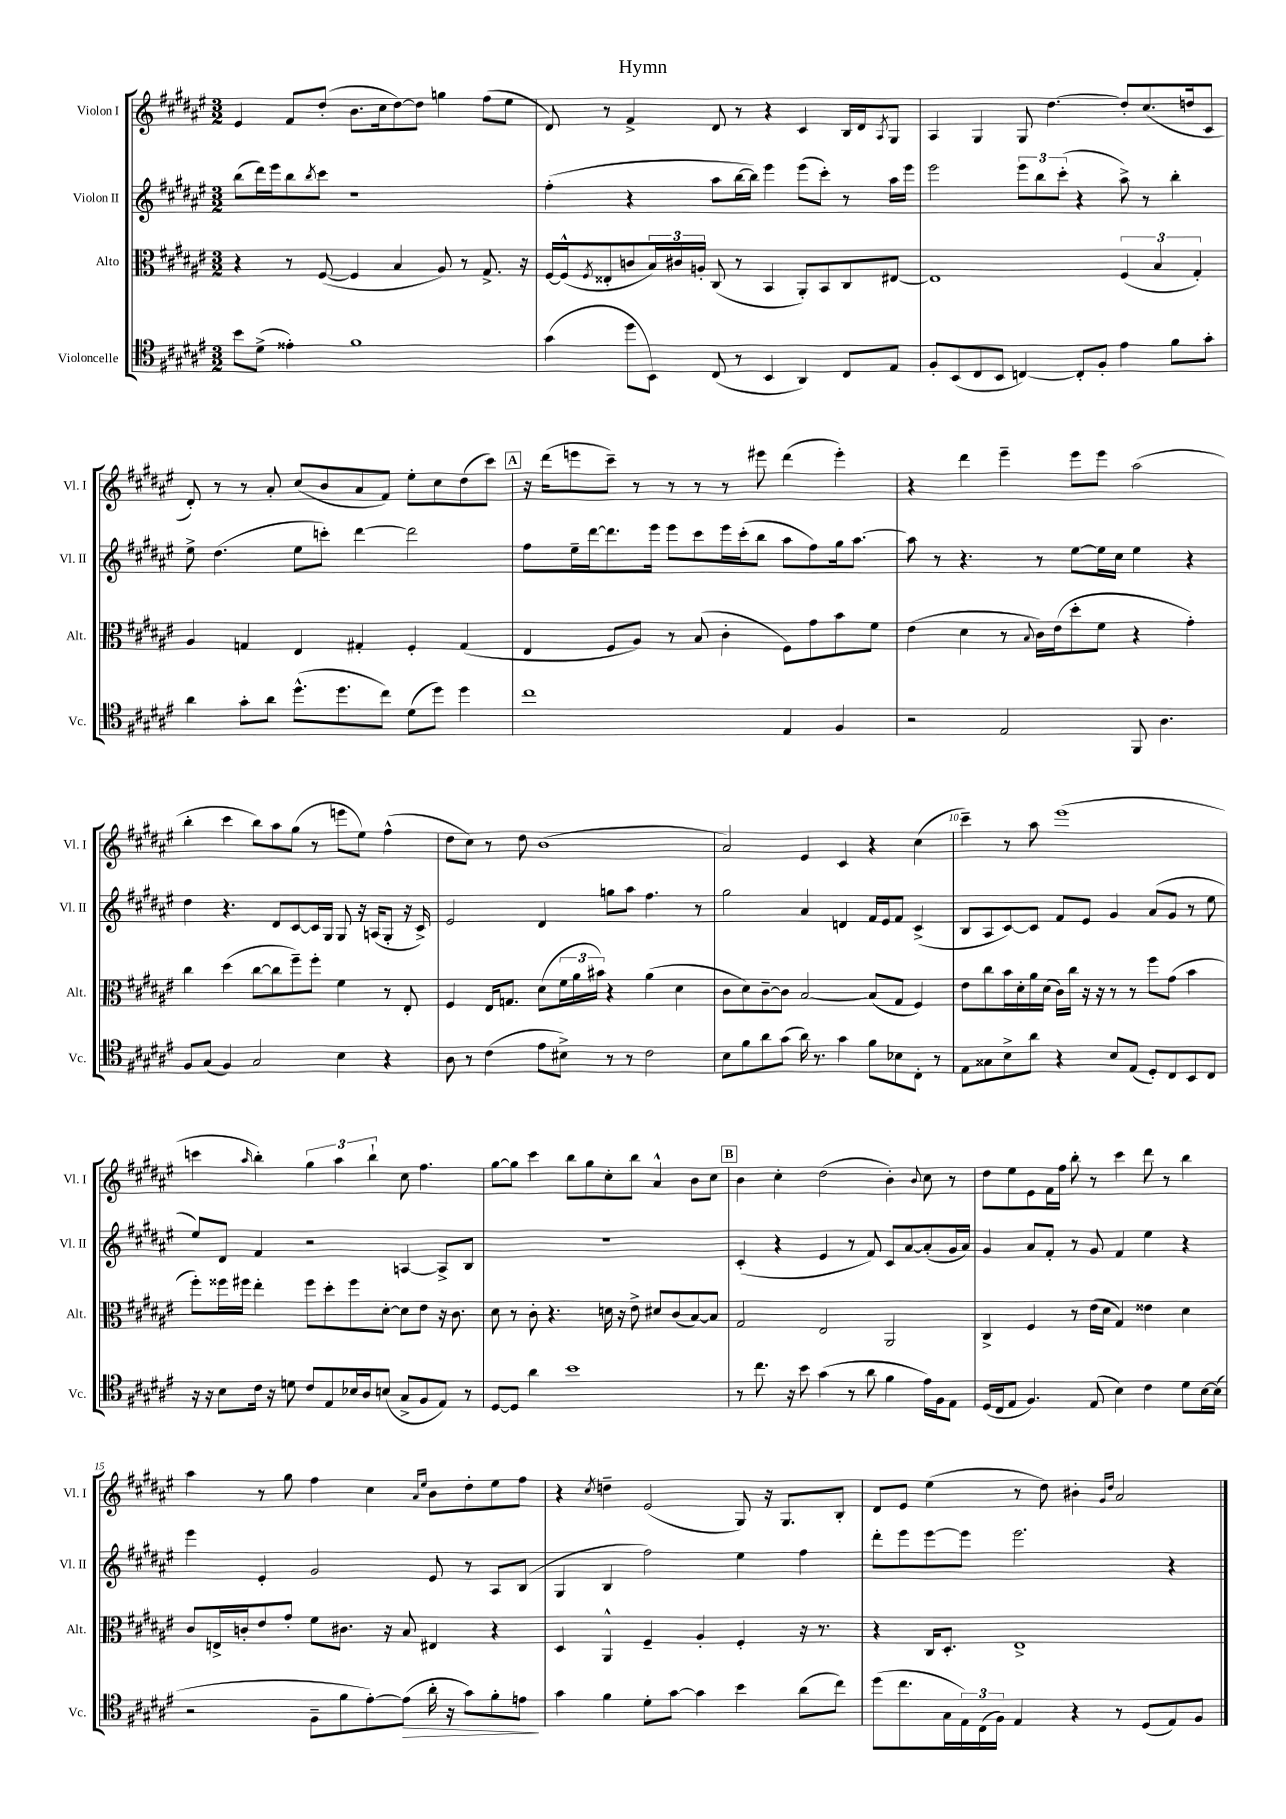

**kern	**dynam	**kern	**kern	**kern
*part4	*part4	*part3	*part2	*part1
*staff4	*staff4	*staff3	*staff2	*staff1
*I"Violoncelle	*	*I"Alto	*I"Violon II	*I"Violon I
*I'Vc.	*	*I'Alt.	*I'Vl. II	*I'Vl. I
*clefC4	*	*clefC3	*clefG2	*clefG2
*k[f#c#g#d#a#e#]	*	*k[f#c#g#d#a#e#]	*k[f#c#g#d#a#e#]	*k[f#c#g#d#a#e#]
*M3/2	*	*M3/2	*M3/2	*M3/2
=1	=1	=1	=1	=1
8b\L	.	4r	(8bb\L	4e#/
(8d#^\J	.	.	16ddd#\L)	.
.	.	.	16eee#\J	.
4e##X'\)	.	8r	8bb\	8f#/L
.	.	.	8qbb/	.
.	.	([8F#/	8ccc#\J	(8dd#'/J
1f#	.	4F#/]	1r	8.b\L
.	.	.	.	16cc#\k
.	.	4B/	.	[8dd#\)
.	.	.	.	8dd#\J]
.	.	8A#/)	.	4ggn\
.	.	8r	.	.
.	.	8.G#^/	.	(8ff#\L
.	.	.	.	8ee#\J
.	.	16r	.	.
=2	=2	=2	=2	=2
(4g#\	.	[16F#/LL	(4ff#'\	8d#/)
.	.	(16F#^^/J]	.	.
.	.	8qF#/	.	.
.	.	8E##X'/	.	8r
8dd#\L	.	8cn/	4r	4f#^/
8BB\J)	.	24B/L)	.	.
.	.	24c#X/	.	.
.	.	24An'/JJ	.	.
(8C#/	.	(8C#/	8aa#\L	8d#/
8r	.	8r	[16bb\L	8r
.	.	.	16bb\JJ])	.
4BB/	.	4BB/	4eee#\	4r
4AA#/)	.	8AA#'/L)	(8eee#\L	4c#/
.	.	8BB/	8ccc#'\J)	.
8C#/L	.	8C#/	8r	16B/LL
.	.	.	.	16d#/J
.	.	.	.	8qA#/
8E#/J	.	[8E#X/J	16aa#\LL	8G#/J
.	.	.	16eee#\JJ	.
=3	=3	=3	=3	=3
8F#'/L	.	1E#]	2eee#\	4A#/
(8BB/	.	.	.	.
8C#/	.	.	.	4G#/
8BB/J	.	.	.	.
[4Cn/)	.	.	12eee#\L	8G#/
.	.	.	12bb\	.
.	.	.	.	[4.dd#\
.	.	.	(12ccc#'\J	.
8C'/L]	.	.	4r	.
8F#'/J	.	.	.	.
4e#\	.	(6F#/	8aa#^\)	8dd#'/L]
.	.	.	8r	(8.cc#/
.	.	6B/	.	.
8f#\L	.	.	4bb'\	.
.	.	.	.	16ddn/k
.	.	6G#'/)	.	.
8g#'\J	.	.	.	8c#/J
!!LO:LB:g=z
=4	=4	=4	=4	=4
4a#\	.	4A#/	8ee#^\	8d#'/)
.	.	.	(4.dd#\	8r
8g#'\L	.	4Gn/	.	8r
8a#\J	.	.	.	8a#'/
(8.dd#^^\L	.	4E#/	8ee#\L	(8cc#/L
.	.	.	8cccn'\J)	8b/
8.dd#\	.	.	.	.
.	.	4G#X'/	[4ddd#\	8a#/
8cc#\J)	.	.	.	8f#/J)
(8d#\L	.	4F#'/	2ddd#\]	8ee#'\L
8dd#\J)	.	.	.	8cc#\
4dd#\	.	(4G#/	.	(8dd#\
.	.	.	.	8ccc#\J)
!!LO:REH:place=s1:t=A
=5	=5	=5	=5	=5
1cc#	.	4E#/	8ff#\L	16r
.	.	.	.	(16ddd#\KL
.	.	.	16ee#~\L	8eeen\
.	.	.	[16ddd#\J	.
.	.	8F#/L	8.ddd#\]	8ccc#~\J)
.	.	8A#/J)	.	8r
.	.	.	16eee#\Jk	.
.	.	8r	8eee#\L	8r
.	.	(8B/	8ccc#\	8r
.	.	4c#'\	16eee#\L	8r
.	.	.	(16ccc#'\J	.
.	.	.	8bb\J	8eee#X\
4E#/	.	8F#\L)	8aa#\L	(4ddd#\
.	.	8g#\	8ff#\)	.
4F#/	.	8b\	16gg#\k	4eee#'\)
.	.	.	[8.aa#\J	.
.	.	8f#\J	.	.
=6	=6	=6	=6	=6
2r	.	(4e#\	8aa#\]	4r
.	.	.	8r	.
.	.	4d#\	4.r	4ddd#\
2E#/	.	8r	.	4eee#~\
.	.	8qqB/	.	.
.	.	16c#\LL)	8r	.
.	.	(16e#\J	.	.
.	.	8dd#'\	[8ee#\L	8eee#\L
.	.	8f#\J	16ee#\L]	8eee#\J
.	.	.	16cc#\JJ	.
8FF#/	.	4r	4ee#\	(2aa#\
4.A#\	.	.	.	.
.	.	4g#'\)	4r	.
!!LO:LB:g=z
=7	=7	=7	=7	=7
8F#/L	.	4cc#\	4dd#\	4bb'\
(8G#/J	.	.	.	.
4F#/)	.	(4dd#\	4.r	4ccc#\
2G#/	.	[8cc#\L	.	8bb\L)
.	.	8cc#\]	8d#/L	8aa#\
.	.	8ff#~\)	[8c#/	(8gg#\J
.	.	8ff#'\J	16c#/L]	8r
.	.	.	16G#/JJ	.
4B\	.	4f#\	8G#/	8eeen\L
.	.	.	16r	8ee#\J)
.	.	.	(16An/KL	.
4r	.	8r	8G#'/J	(4ff#^^\
.	.	8E#'/	16r	.
.	.	.	16c#^/)	.
=8	=8	=8	=8	=8
8A#\	.	4F#/	2e#/	8dd#\L
8r	.	.	.	8cc#\J)
(4c#\	.	16E#/KL	.	8r
.	.	8.Gn/J	.	.
.	.	.	.	8dd#\
8e#\L	.	(8d#\L	4d#/	(1b
8B#X^\J)	.	24f#\L	.	.
.	.	24a#\	.	.
.	.	24b#X\JJ)	.	.
8r	.	4r	8ggn\L	.
8r	.	.	8aa#\J	.
2c#\	.	(4a#\	4.ff#\	.
.	.	4d#\	.	.
.	.	.	8r	.
=9	=9	=9	=9	=9
8B\L	.	8c#\L	2gg#\	2a#/)
8f#\	.	8d#\)	.	.
8a#\	.	[8c#~\	.	.
(8g#\J	.	8c#\J]	.	.
16a#\)	.	[2B/	4a#/	4e#/
8.r	.	.	.	.
4g#\	.	.	4dn/	4c#/
8f#\L	.	(8B/L]	16f#/LL	4r
.	.	.	16e#/J	.
8B-X\	.	8G#/J	8f#/J	.
8C#'\J	.	4F#/)	(4c#^/	(4cc#\
8r	.	.	.	.
=10	=10	=10	=10	=10
8E#\L	.	8e#\L	8B/L	4ccc#~\)
8G##X\	.	8cc#\	8A#/	.
8B^\	.	16b\L	[8c#/)	8r
.	.	16d#'\	.	.
8a#\J	.	16a#\	8c#/J]	8aa#\
.	.	(16d#\JJ	.	.
4r	.	16c#\LL)	8f#/L	(1eee#
.	.	16cc#\JJ	.	.
.	.	16r	8e#/J	.
.	.	16r	.	.
8B/L	.	8r	4g#/	.
(8E#/J	.	8r	.	.
8D#'/L)	.	8ff#\L	(8a#/L	.
8C#/	.	(8g#\J	8g#/J	.
8BB/	.	4b\	8r	.
8C#/J	.	.	8ee#\	.
!!LO:LB:g=z
=11	=11	=11	=11	=11
16r	.	8ff#'\L)	8ee#/L)	4cccn\
16r	.	.	.	.
8B\L	.	16ff##X\L	8d#/J	.
.	.	16ff#X\JJ	.	.
.	.	.	.	16qqaa#/
16c#\Jk	.	4ee#'\	4f#/	4bb'\)
16r	.	.	.	.
8dn\	.	.	.	.
8c#/L	.	8ff#\L	2r	6gg#\
8E#/	.	8dd#'\	.	.
.	.	.	.	6aa#\
16B-X/L	.	8ff#\	.	.
16A#/J	.	.	.	.
.	.	.	.	6bb`\
(8Bn/J	.	[8d#'\J	.	.
8G#^/L	.	8d#\L]	[4An/	8cc#\
8F#/	.	8e#\J	.	4.ff#\
8E#/J)	.	16r	8A^/L]	.
.	.	8.c#\	.	.
8r	.	.	8B/J	.
=12	=12	=12	=12	=12
[8D#/L	.	8d#\	1.r	[8gg#\L
8D#/J]	.	8r	.	8gg#\J]
4a#\	.	8c#'\	.	4ccc#\
.	.	4.r	.	.
1b	.	.	.	8bb\L
.	.	.	.	8gg#\
.	.	16dn\	.	8cc#'\
.	.	16r	.	.
.	.	8e#^\	.	8bb\J
.	.	8d#X/L	.	4a#^^/
.	.	(8c#/	.	.
.	.	[8B/)	.	8b\L
.	.	8B/J]	.	8cc#\J
!!LO:REH:place=s1:t=B
=13	=13	=13	=13	=13
8r	.	2G#/	(4c#'/	4b\
8.cc#\	.	.	.	.
.	.	.	4r	4cc#'\
16r	.	.	.	.
8b\	.	.	.	.
(4g#\	.	2E#/	4e#/	(2dd#\
8r	.	.	8r	.
8a#\	.	.	8f#/)	.
4f#\	.	2AA#/	8c#/L	4b'\)
.	.	.	[8a#/	.
.	.	.	.	8qqb/
16e#\LL)	.	.	(8a#'/]	8cc#\
16F#\J	.	.	.	.
8E#\J	.	.	16g#/L	8r
.	.	.	16a#/JJ)	.
=14	=14	=14	=14	=14
(16D#/LL	.	4C#^/	4g#/	8dd#\L
16C#/J	.	.	.	.
8E#/J	.	.	.	8ee#\
4.F#/)	.	4F#/	8a#/L	8e#\
.	.	.	8f#'/J	16f#\L
.	.	.	.	16ff#\JJ
.	.	8r	8r	8bb'\
(8E#/	.	(16e#\LL	8g#/	8r
.	.	16d#\JJ	.	.
4B\)	.	4G#/)	4f#/	4ccc#\
4c#\	.	4e##X\	4ee#\	8ddd#\
.	.	.	.	8r
8d#\L	.	4d#\	4r	4bb\
[16B\L	.	.	.	.
(16B\JJ]	.	.	.	.
!!LO:LB:g=z
=15	=15	=15	=15	=15
2r	.	8c#/L	4eee#\	4aa#\
.	.	16En^/L	.	.
.	.	16cn'/J	.	.
.	.	8e#/	4e#'/	8r
.	.	8g#'/J	.	8gg#\
8F#~\L	.	8f#\L	2g#/	4ff#\
8f#\	.	8.c#X\J	.	.
[8e#'\)	.	.	.	4cc#\
.	.	16r	.	.
!	!LO:HP:b	!	!	!
(8e#\J]	>	8B/	.	.
.	.	.	.	16qqa#/LL
.	.	.	.	16qqee#/JJ
16a#'\	.	4E#X/	8e#/	8b\L
16r	.	.	.	.
8g#\L)	.	.	8r	8dd#'\
8f#'\	.	4r	8A#/L	8ee#\
8en\J	.	.	(8B/J	8ff#\J
.	]	.	.	.
=16	=16	=16	=16	=16
4g#\	.	4D#/	4G#/	4r
.	.	.	.	8qcc#/
4f#\	.	4AA#^^/	4B/	4ddn~\
8d#'\L	.	4F#~/	2ff#\)	(2e#/
[8g#\J	.	.	.	.
4g#\]	.	4A#'/	.	.
4b\	.	4F#'/	4ee#\	8G#/)
.	.	.	.	16r
.	.	.	.	8.G#/L
(8a#\L	.	16r	4ff#\	.
.	.	8.r	.	.
8cc#\J)	.	.	.	8B'/J
=17	=17	=17	=17	=17
(8dd#\L	.	4r	8ddd#'\L	8d#/L
8.cc#\	.	.	8eee#\	8e#/J
.	.	16C#/KL	[8eee#\	(4ee#\
16G#\L	.	8.D#'/J	.	.
24E#\)	.	.	8eee#\J]	.
(24C#\	.	.	.	.
24F#\JJ)	.	.	.	.
4E#/	.	1E#^	2.eee#\	8r
.	.	.	.	8dd#\)
4r	.	.	.	4b#X'\
.	.	.	.	16qqg#/LL
.	.	.	.	16qqdd#/JJ
8r	.	.	.	2a#/
(8D#/L	.	.	.	.
8E#/)	.	.	4r	.
8F#/J	.	.	.	.
==	==	==	==	==
*-	*-	*-	*-	*-
